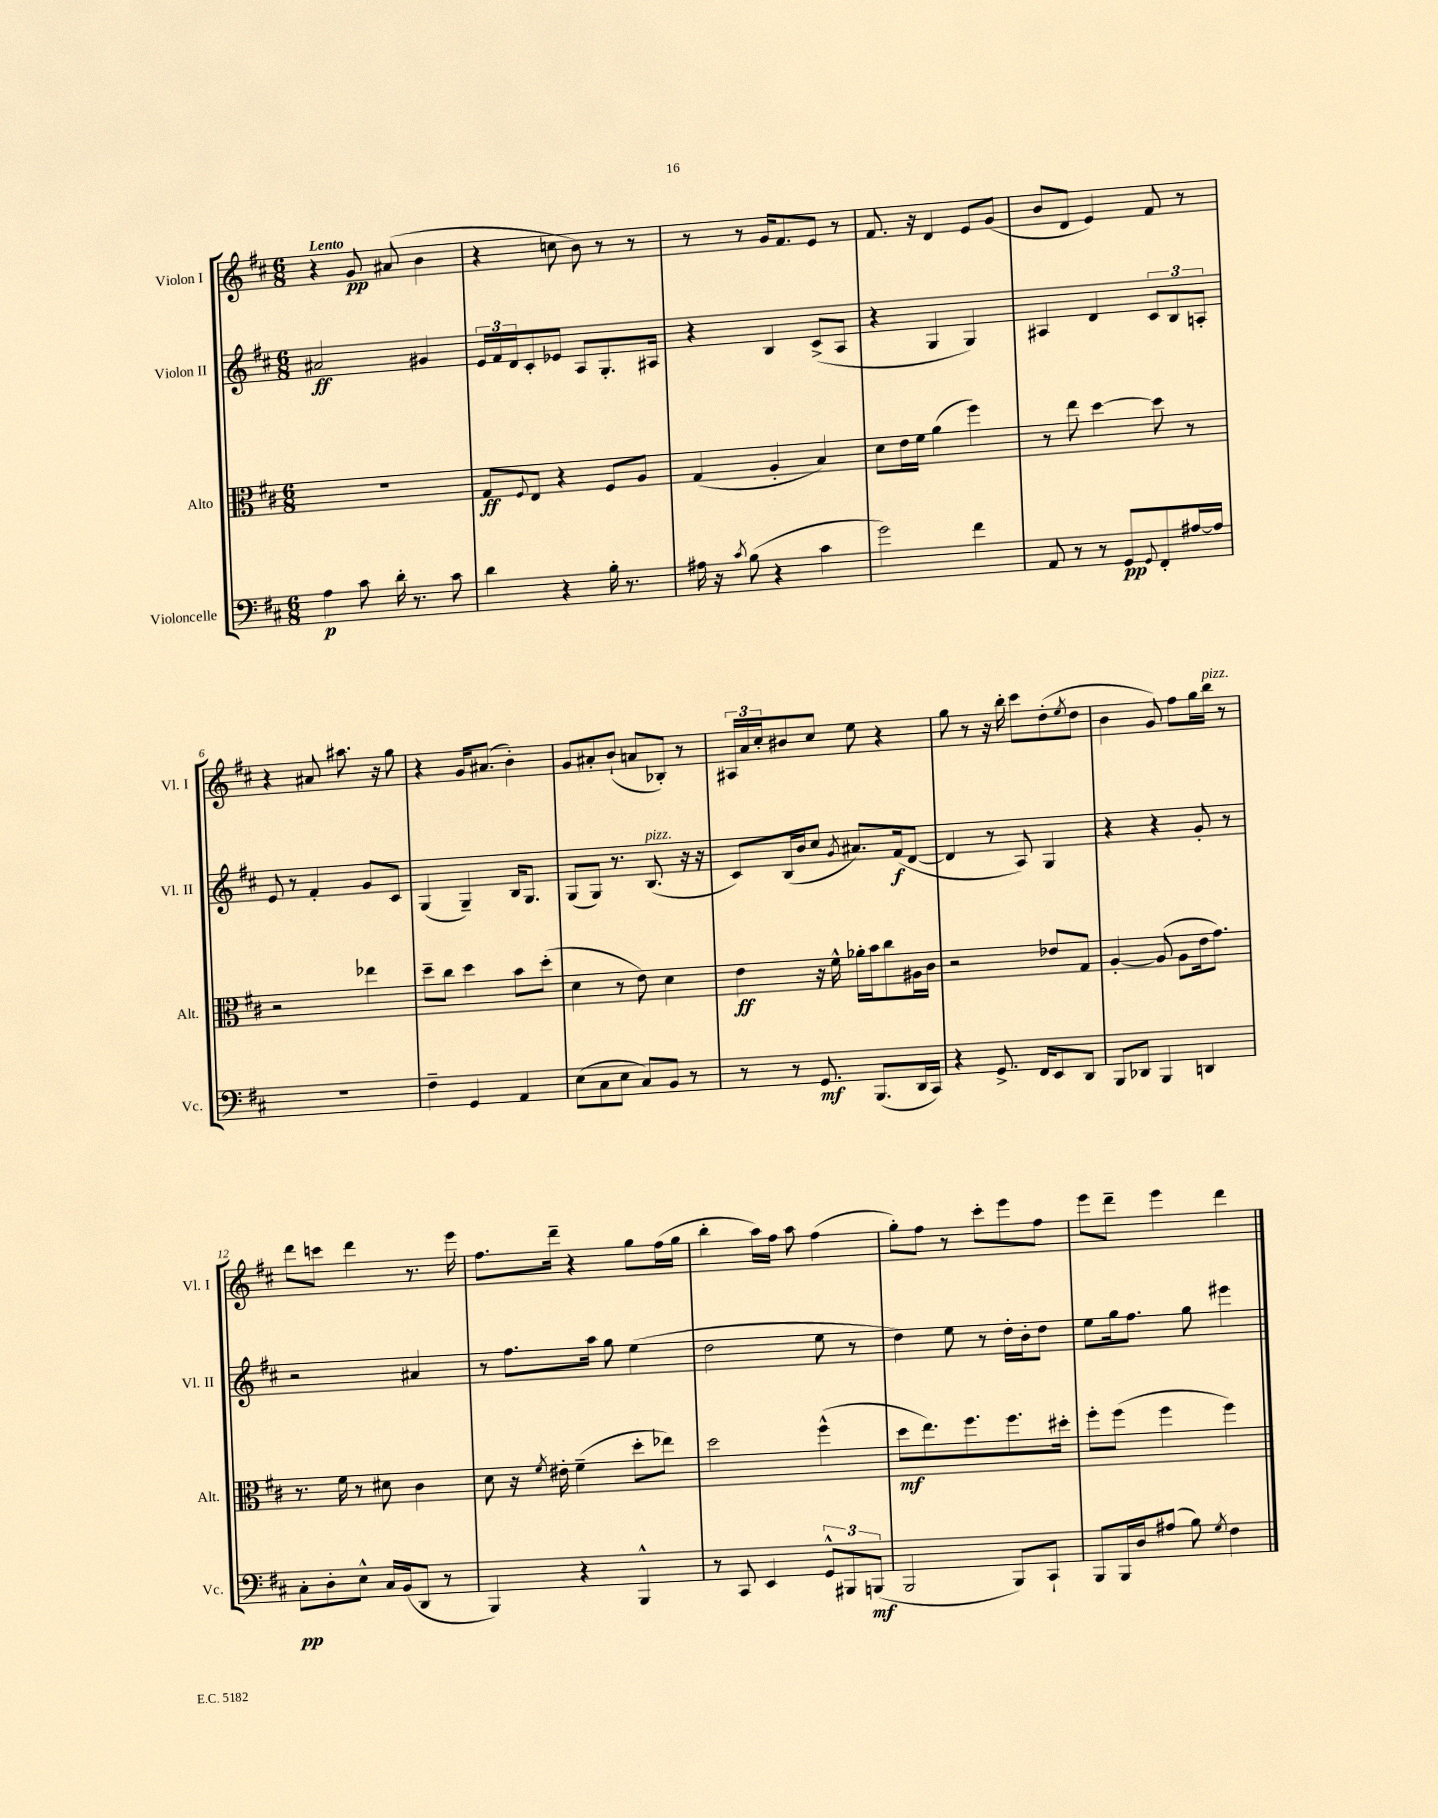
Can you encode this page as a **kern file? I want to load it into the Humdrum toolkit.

**kern	**kern	**kern	**kern
*staff4	*staff3	*staff2	*staff1
*clefF4	*clefC3	*clefG2	*clefG2
*k[f#c#]	*k[f#c#]	*k[f#c#]	*k[f#c#]
*M6/8	*M6/8	*M6/8	*M6/8
4A	2.r	2a#	4r
8c#	.	.	8g
16d'	.	.	(8a#
8.r	.	.	.
.	.	4g#	4b
8c#	.	.	.
=	=	=	=
4d	8G	24e	4r
.	.	24f#	.
.	.	24d	.
.	8qqF#	.	.
.	8E	8c#'	.
4r	4r	8e-	8cc
.	.	8A	8b)
16B'	8F#	8.G'	8r
8.r	.	.	.
.	8A	.	8r
.	.	16A#	.
=	=	=	=
16A#	(4G	4r	8r
16r	.	.	.
8qc#	.	.	.
(8B	.	.	8r
4r	4A'	4B	16g
.	.	.	8.f#
4c#	4B)	(8c#^	8e
.	.	8A	8r
=	=	=	=
2g)	8d	4r	8.f#
.	16e	.	.
.	16f#	.	16r
.	(4a	4G	4d
4f#	4ff#)	4G)	8e
.	.	.	(8g
=	=	=	=
8AA	8r	4A#	8b
8r	8ee	.	8d
8r	[4dd	4d	4e)
8GG	.	.	.
8qqGG	.	.	.
8FF#'	8dd]	12c#	8f#
.	.	12B	.
[16A#	8r	.	8r
.	.	12A'	.
16A#]	.	.	.
=	=	=	=
2.r	2r	8e	4r
.	.	8r	.
.	.	4f#'	8a#
.	.	.	8.aa#
.	4ee-	8g	.
.	.	.	16r
.	.	8c#	8gg
=	=	=	=
4F#~	8dd~	(4G	4r
.	8cc#	.	.
4GG	4dd	4G~)	16g
.	.	.	(8.a#
4AA	8b	16B	4b')
.	.	8.G	.
.	(8dd'	.	.
=	=	=	=
(8E	4d	(8G	8g
8C#	.	8G)	8a#'
8E	8r	8.r	(8b`
8C#)	8e)	.	8a
.	.	(8.B	.
8BB	4d	.	8B-')
8r	.	16r	8r
.	.	16r	.
=	=	=	=
8r	4e	8c#)	24A#
.	.	.	24a
.	.	.	24cc#'
8r	.	(16B	8b#
.	.	16b	.
8.GG	16r	8cc#	8cc#
.	16f#^^	.	.
.	.	8qg	.
.	16a-'	8.a#)	8ee
(8.BBB	16b	.	.
.	8cc#	.	4r
.	.	(16f#	.
16DD	16A#	[8d	.
16CC#)	16c#	.	.
=	=	=	=
4r	2r	4d]	8gg
.	.	.	8r
8.GG^	.	8r	16r
.	.	.	16bb'
.	.	8A)	8ccc#
16FF#	.	.	.
8EE	8e-	4G	(8dd'
.	.	.	8qee
8DD	8G	.	8dd
=	=	=	=
8BBB	[4A'	4r	4b
8DD-	.	.	.
4BBB	(8A]	4r	8g)
.	8A	.	8ff#
4DD	16e	8g'	16gg
.	8.g)	.	16bb
.	.	8r	8r
=	=	=	=
8C#'	8.r	2r	8ddd
8D'	.	.	8ccc
.	16f#	.	.
8E^^	8r	.	4ddd
16C#	8d#	.	.
(16BB	.	.	.
8DD	4c#	4a#	8.r
8r	.	.	.
.	.	.	16eee
=	=	=	=
4BBB)	8d	8r	8.ff#
.	16r	8.ff#	.
.	8qf#	.	.
.	16e#'	.	16ddd~
4r	(4f#~	.	4r
.	.	16aa	.
.	.	8gg	.
4BBB^^	8dd'	(4ee	8gg
.	8ee-)	.	(16ff#
.	.	.	16gg
=	=	=	=
8r	2dd	2dd	4bb'
8CC#	.	.	.
4EE	.	.	16aa)
.	.	.	16ff#
.	.	.	8aa
12GG^^	(4ff#^^	8ee	(4ff#
12BBB#	.	.	.
.	.	8r	.
(12BBB	.	.	.
=	=	=	=
2BBB	8dd	4dd)	8gg')
.	8.ee)	.	8ff#
.	.	8ee	8r
.	8.ff#	.	.
.	.	8r	8ccc#'
8BBB)	8.ff#	16dd'	8eee
.	.	16b'	.
8CC#`	.	8dd	8ff#
.	16dd#'	.	.
=	=	=	=
8BBB	8ff#'	8ee	8eee
16BBB	(8ff#	16gg	8ddd~
16D	.	8.ff#	.
(8A#	4ff#	.	4eee
8B)	.	8gg	.
8qG	.	.	.
4F#	4ff#)	4eee#	4ddd
==	==	==	==
*-	*-	*-	*-
